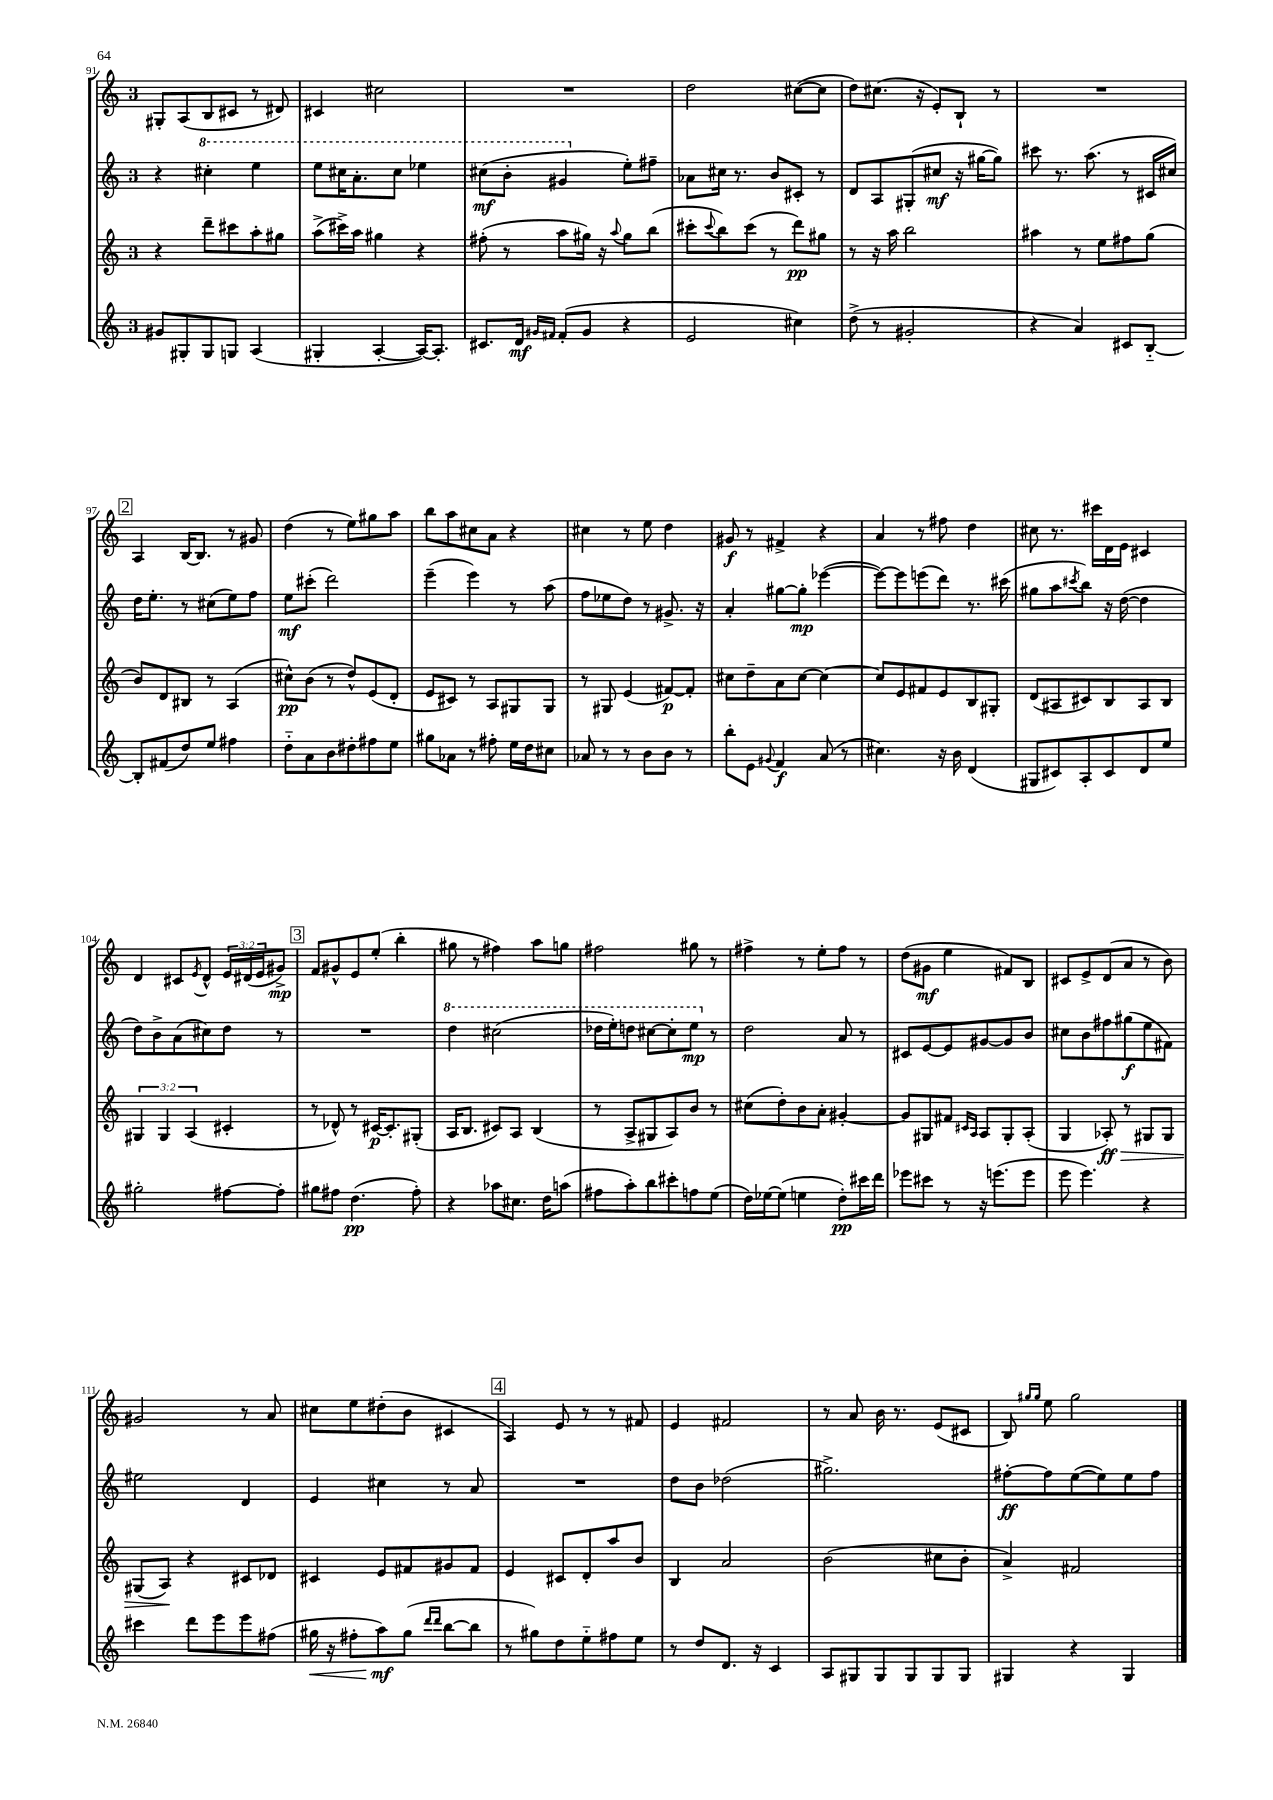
<<
\new StaffGroup <<
\new Staff = "s0" {
    \clef treble \key c \major \once \override Staff.TimeSignature.style = #'single-digit \time 3/4 \override Staff.TupletNumber.text = #tuplet-number::calc-fraction-text
    gis8-. a8( b8 cis'8 r8 dis'8) |
    cis'4 cis''2 |
    R2. |
    d''2 cis''8~( cis''8 |
    d''8) cis''8.( r16 e'8-.) b8-! r8 |
    R2. |
    \mark \markup { \box "2" } a4 b16~ b8. r8 gis'8 |
    d''4( r8 e''8) gis''8 a''8 |
    b''8 a''8 cis''8 a'8 r4 |
    cis''4 r8 e''8 d''4 |
    gis'8\f r8 fis'4-> r4 |
    a'4 r8 fis''8 d''4 |
    cis''8 r8. cis'''16 d'16 e'16 cis'4 |
    d'4 cis'8 \acciaccatura { e'8 } d'8-^ \tuplet 3/2 { e'16 dis'16( e'16 } gis'8->\mp) |
    \mark \markup { \box "3" } f'8 gis'8-^ e'8 e''8-.( b''4-. |
    gis''8 r8 fis''4) a''8 g''8 |
    fis''2 gis''8 r8 |
    fis''4-> r8 e''8-. fis''8 r8 |
    d''8( gis'8\mf e''4 fis'8) b8 |
    cis'8 e'8-> d'8( a'8 r8 b'8) |
    gis'2 r8 a'8 |
    cis''8 e''8 dis''8-.( b'8 cis'4 |
    \mark \markup { \box "4" } a4) e'8 r8 r8 fis'8 |
    e'4 fis'2 |
    r8 a'8 b'16 r8. e'8( cis'8 |
    b8) \grace { gis''16 gis''16 } e''8 gis''2 \bar "|." |
}
\new Staff = "s1" {
    \clef treble \key c \major \once \override Staff.TimeSignature.style = #'single-digit \time 3/4
    r4 \ottava #1 cis'''4-. e'''4 |
    e'''8 cis'''16 a''8.-. cis'''8 ees'''4 |
    cis'''8\mf( b''8-. gis''4 \ottava #0 e''8-.) fis''8-- |
    aes'8 cis''16 r8. b'8 cis'8-. r8 |
    d'8 a8 gis8-.( cis''8\mf r16 gis''16~ gis''8) |
    cis'''8 r8. a''8.( r8 cis'16 cis''16) |
    \mark \markup { \box "2" } d''16 e''8.-. r8 cis''8( e''8) f''8 |
    e''8\mf cis'''8-.( d'''2) |
    e'''4--( e'''4) r8 a''8( |
    f''8 ees''8 d''8) r8 gis'8.-> r16 |
    a'4-. gis''8~ gis''8-.\mp ees'''4~( |
    ees'''8~) ees'''8 e'''8( d'''8) r8. cis'''16( |
    gis''8 a''8 \acciaccatura { cis'''8 } b''8) r16 d''16~( d''4 |
    d''8) b'8-> a'8( cis''8) d''8 r8 |
    \mark \markup { \box "3" } R2. |
    \ottava #1 d'''4 cis'''2( |
    des'''16 e'''16-.) d'''8 cis'''8~ cis'''8-. e'''8\mp \ottava #0 r8 |
    d''2 a'8 r8 |
    cis'8 e'8~ e'8 gis'8~ gis'8 b'8 |
    cis''8 b'8 fis''8 gis''8\f( e''8 fis'8) |
    eis''2 d'4 |
    e'4 cis''4 r8 a'8 |
    \mark \markup { \box "4" } R2. |
    d''8 b'8 des''2( |
    gis''2.->) |
    fis''8~-.\ff fis''8 e''8~( e''8) e''8 fis''8 \bar "|." |
}
\new Staff = "s2" {
    \clef treble \key c \major \once \override Staff.TimeSignature.style = #'single-digit \time 3/4 \override Staff.TupletNumber.text = #tuplet-number::calc-fraction-text
    r4 d'''8-- cis'''8 a''8-. gis''8 |
    a''8->( cis'''16->) a''16 gis''4 r4 |
    fis''8-.( r8 a''8 gis''16) r16 \appoggiatura { a''8 } gis''8 b''8( |
    cis'''8-. \appoggiatura { cis'''8 } b''8) cis'''8( r8 d'''8\pp) gis''8 |
    r8 r16 a''16 b''2 |
    ais''4 r8 e''8 fis''8 g''8( |
    \mark \markup { \box "2" } b'8) d'8 bis8 r8 a4( |
    cis''8-^\pp) b'8( r8 d''8-^) e'8( d'8-. |
    e'8 cis'8) r8 a8 gis8 gis8 |
    r8 gis8 e'4( fis'8~\p) fis'8-. |
    cis''8 d''8-- a'8 cis''8~ cis''4~ |
    cis''8 e'8 fis'8 e'8 b8 gis8-. |
    d'8( ais8 cis'8) b8 ais8 b8 |
    \tuplet 3/2 { gis4 gis4 a4( } cis'4-. |
    \mark \markup { \box "3" } r8 des'8-^) r8 cis'16~\p cis'8.-. gis8-.( |
    a16 b8. cis'8) a8 b4( |
    r8 a8-> gis8 a8) b'8 r8 |
    cis''8( d''8-.) b'8 a'8-. gis'4~-. |
    gis'8 gis8 fis'8 \grace { cis'16 a16 } a8 gis8-. a8-.( |
    g4 aes8-.\ff\>) r8 gis8 gis8 |
    gis8( a8\!) r4 cis'8 des'8 |
    cis'4 e'8 fis'8 gis'8 fis'8 |
    \mark \markup { \box "4" } e'4 cis'8 d'8-. a''8 b'8 |
    b4 a'2 |
    b'2( cis''8 b'8-. |
    a'4->) fis'2 \bar "|." |
}
\new Staff = "s3" {
    \clef treble \key c \major \once \override Staff.TimeSignature.style = #'single-digit \time 3/4
    gis'8 gis8-. gis8 g8 a4( |
    gis4-. a4~-. a16~) a8.-. |
    cis'8. d'16\mf \grace { gis'16 fis'16 } fis'8-.( gis'8 r4 |
    e'2 cis''4) |
    d''8->( r8 gis'2-. |
    r4 a'4) cis'8 b8~-_ |
    \mark \markup { \box "2" } b8-. fis'8( d''8) e''8 fis''4 |
    d''8-_ a'8 b'8 dis''8-. fis''8 e''8 |
    gis''8 aes'8 r8 fis''8-. e''16 d''16 cis''8 |
    aes'8 r8 r8 b'8 b'8 r8 |
    b''8-. e'8 \appoggiatura { gis'8 } f'4\f a'8( r8 |
    cis''4.) r16 b'16 d'4( |
    gis8 cis'8) a8-. cis'8 d'8 e''8 |
    gis''2-. fis''8~ fis''8-. |
    \mark \markup { \box "3" } gis''8 fis''8 d''4.\pp( fis''8-.) |
    r4 aes''8 cis''8. d''16 a''8( |
    fis''8 a''8-.) b''8 cis'''8-. f''8 e''8( |
    d''16) ees''16~ ees''8( e''4 d''8-.\pp) cis'''16 d'''16 |
    ees'''8 cis'''8 r8 r16 e'''8.( e'''8 |
    e'''8 e'''4.) r4 |
    cis'''4 d'''8 e'''8 e'''8 fis''8( |
    gis''16\< r16 fis''8-. a''8\mf\!) gis''8( \grace { d'''16 d'''16 } b''8~ b''8 |
    \mark \markup { \box "4" } r8 gis''8) d''8 e''8-_ fis''8 e''8 |
    r8 d''8 d'8. r16 c'4 |
    a8 gis8 gis8 gis8 gis8 gis8 |
    gis4 r4 gis4 \bar "|." |
}
>>
>>
\layout { \context { \Score currentBarNumber = #91 } }
